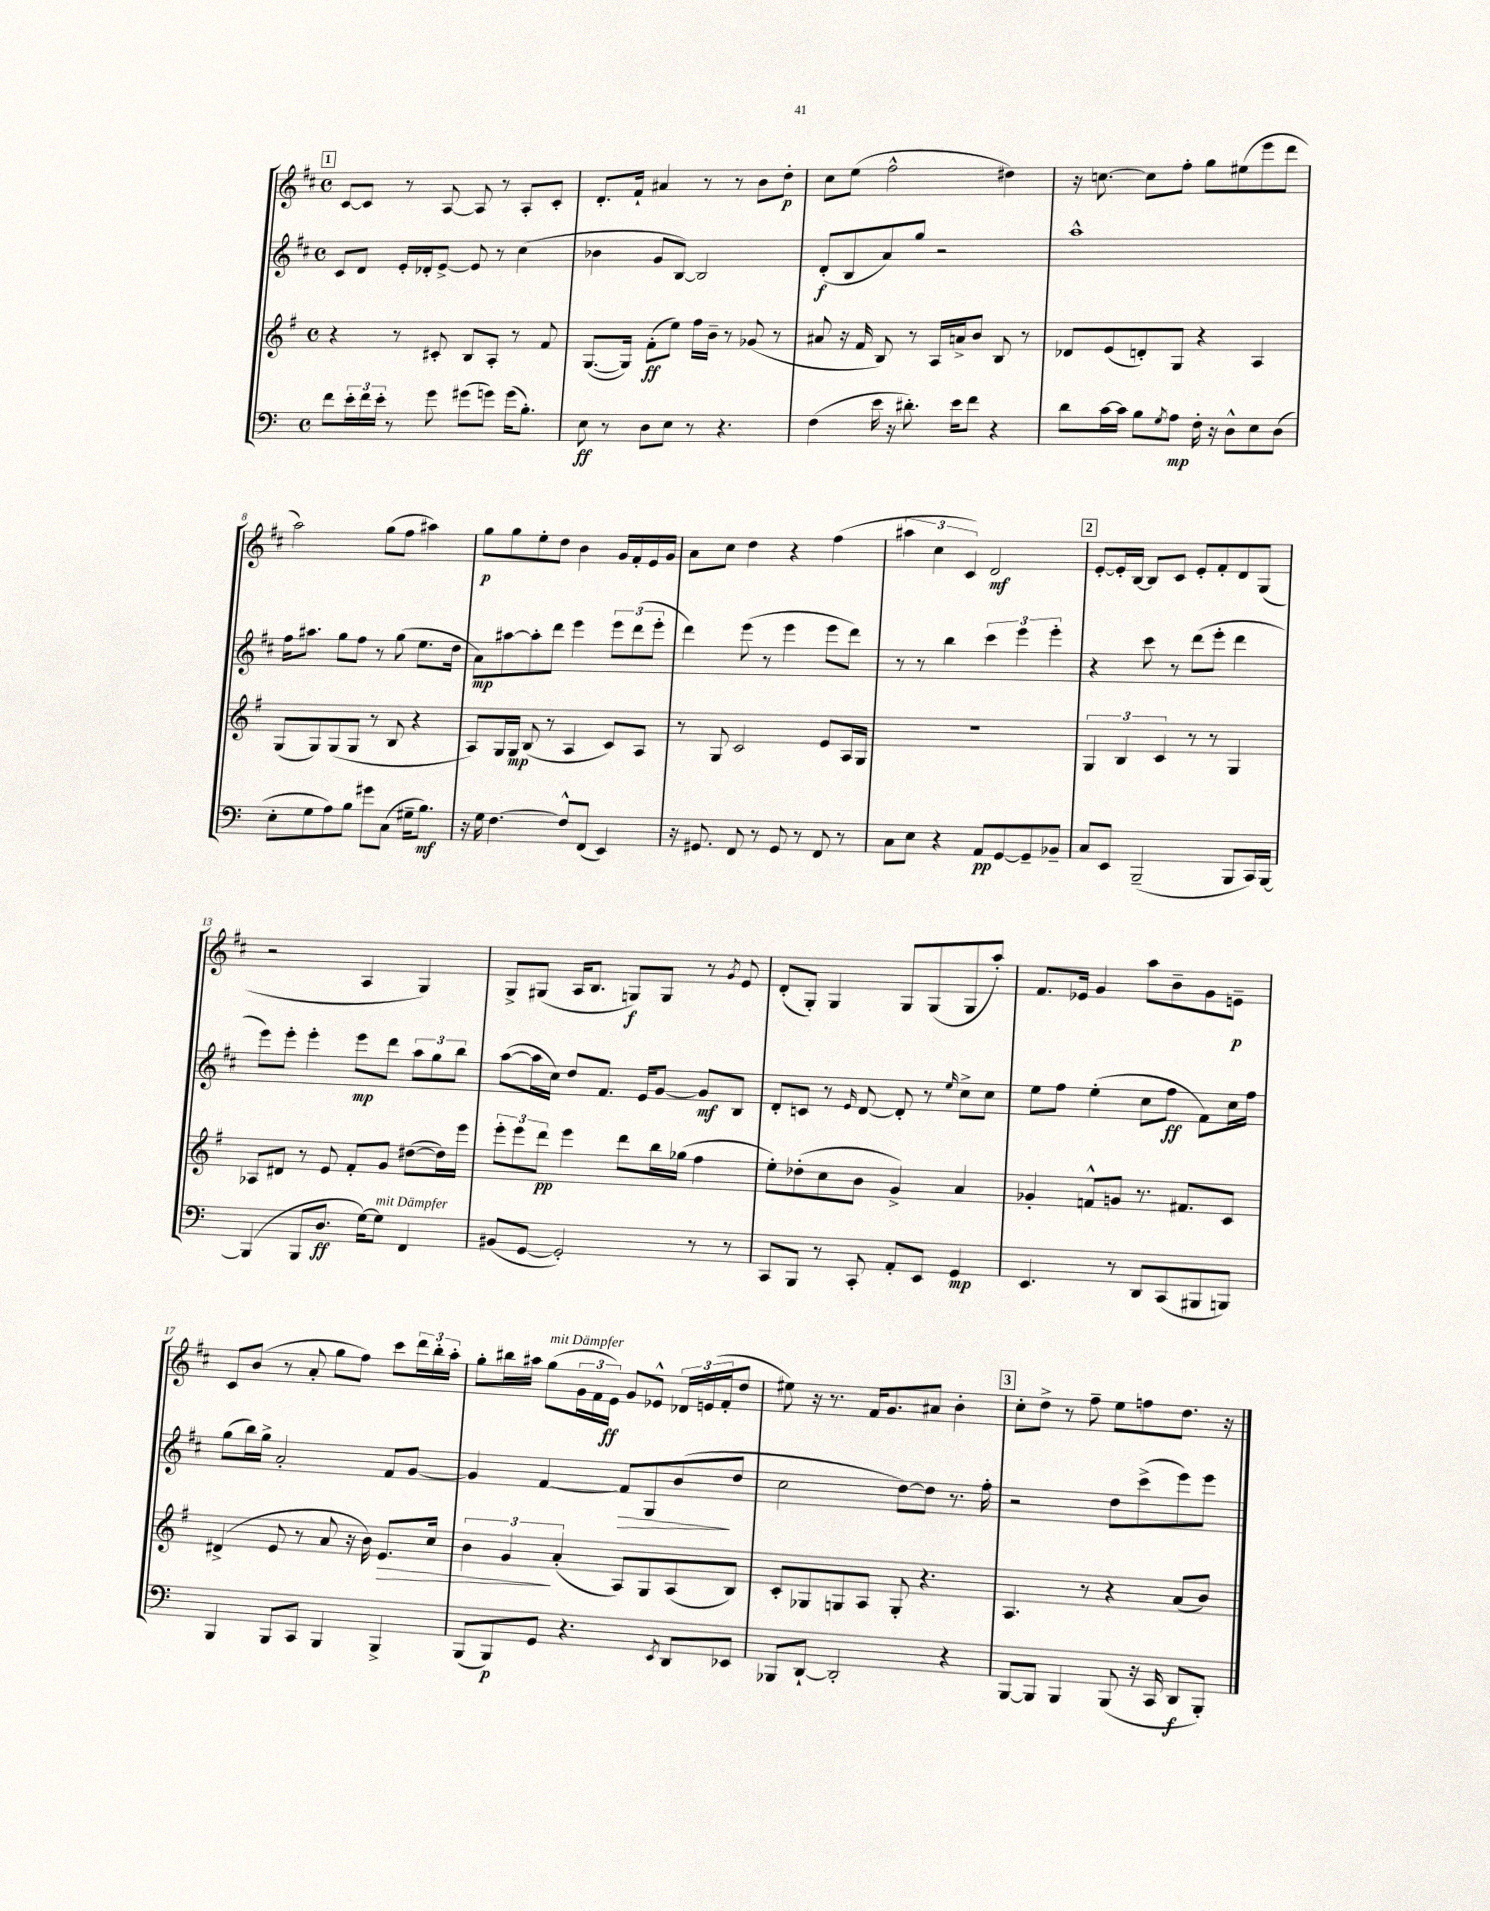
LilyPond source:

<<
\new StaffGroup <<
\new Staff = "s0" {
    \clef treble \key d \major \defaultTimeSignature \time 4/4
    \mark \markup { \box "1" } cis'8~ cis'8 r8 a8~ a8 r8 a8-. cis'8-. |
    d'8.-. fis'16-! ais'4 r8 r8 b'8 d''8-.\p |
    cis''8 e''8( fis''2-^ dis''4) |
    r16 c''8.~ c''8 fis''8-. g''8 eis''8( e'''8 d'''8 |
    a''2) g''8( fis''8 ais''4) |
    g''8\p g''8 e''8-. d''8 b'4 g'16 fis'16-. e'16 g'16 |
    a'8 cis''8 d''4 r4 fis''4( |
    \tuplet 3/2 { ais''4 cis''4 cis'4) } d'2\mf |
    \mark \markup { \box "2" } e'8~-. e'16-. b16~ b8 cis'8 e'8-. fis'8-. d'8 g8( |
    r2 a4 g4) |
    g8-> gis8( a16 b8. g8\f) g8 r8 \acciaccatura { g'8 } e'8 |
    d'8-.( g8-.) g4 g8 g8( g8 a''8-.) |
    fis'8. ees'16 g'4 a''8 b'8-- g'8 e'8--\p |
    cis'8 b'8( r8 a'8-. g''8 fis''8) cis'''8 \tuplet 3/2 { d'''16 b''16-. a''16-. } |
    g''8-. bis''16 ais''16 g''8^\markup { \italic "mit Dämpfer" }( \tuplet 3/2 { g'16 fis'16 e'16\ff) } g'8 ees'8-^ \tuplet 3/2 { des'16 e'16( fis'16-. } d''8 |
    eis''8) r16 r8. fis'16 g'8. ais'8 b'4-. |
    \mark \markup { \box "3" } cis''8-. d''8-> r8 fis''8-- e''8 f''8 d''8. r16 \bar "|." |
}
\new Staff = "s1" {
    \clef treble \key d \major \defaultTimeSignature \time 4/4
    \mark \markup { \box "1" } cis'8 d'8 e'16-. des'16-. e'8~-> e'8 r8 cis''4( |
    bes'4 g'8 b8~) b2 |
    d'8-.\f( b8 a'8) g''8 r2 |
    a''1-^ |
    fis''16 ais''8. g''8 fis''8 r8 g''8( e''8. d''16 |
    a'8\mp) ais''8~ ais''8-. d'''8 e'''4 \tuplet 3/2 { e'''8 d'''8( e'''8-. } |
    d'''4) e'''8( r8 e'''4 e'''8 d'''8) |
    r8 r8 b''4 \tuplet 3/2 { cis'''4 e'''4 e'''4-. } |
    \mark \markup { \box "2" } r4 cis'''8 r8 d'''8( e'''8-. d'''4 |
    e'''8) e'''8-. e'''4-. e'''8\mp d'''8 \tuplet 3/2 { a''8 g''8 b''8 } |
    a''8~( a''16 cis''16) d''8 fis'8. e'16 g'8~ g'8\mf b8 |
    d'8-. c'8 r8 \grace { e'16 } d'8~ d'8-. r8 \grace { e''16 } cis''8-> cis''8 |
    e''8 fis''8 e''4-.( cis''8 fis''8\ff fis'8) cis''16 fis''16 |
    g''8( b''16) g''16-> a'2-. fis'8 g'8~ |
    g'4 fis'4~ fis'8\> g8 b'8\!( d''8 |
    cis''2 d''8~) d''8 r8. fis''16-. |
    \mark \markup { \box "3" } r2 d''8 cis'''8->( e'''8) e'''8 \bar "|." |
}
\new Staff = "s2" {
    \clef treble \key g \major \defaultTimeSignature \time 4/4
    \mark \markup { \box "1" } r4 r8 cis'8-. b8 a8-. r8 fis'8 |
    g8.~( g16) fis'8-.\ff( e''8) fis''16 b'16-- r8 ges'8( r8 |
    ais'8 r16 fis'16 b8) r8 a16 a'16-> b'8 b8 r8 |
    des'8 e'8( d'8-.) g8 r4 a4 |
    g8( g8) g8( g8 r8 b8 r4 |
    a8) g16 g16\mp b8( r8 a4 c'8) a8 |
    r8 g8 c'2 e'8 a16 g16 |
    R1 |
    \mark \markup { \box "2" } \tuplet 3/2 { g4 b4 c'4 } r8 r8 g4 |
    aes8 dis'8 r8 e'8 fis'8-. g'8 dis''8~( dis''16) e'''16 |
    \tuplet 3/2 { e'''8-. e'''8 d'''8\pp } e'''4 d'''8 b''16 ges''16( fis''4 |
    e''8-.) des''8-.( c''8 b'8 g'4->) a'4 |
    ges'4-. f'8-^ g'8 r8. fis'8. c'8 |
    dis'4->( e'8 r8 a'8 r16 b'16) e'8.\> c''16 |
    \tuplet 3/2 { b'4 g'4\! a'4-.( } a8) g8 a8( b8) |
    c'8-. ges8 g8 a8 g8-. r4. |
    \mark \markup { \box "3" } a4. r8 r4 a'8( b'8) \bar "|." |
}
\new Staff = "s3" {
    \clef bass \key c \major \defaultTimeSignature \time 4/4
    \mark \markup { \box "1" } f'8 \tuplet 3/2 { e'16-. f'16 e'16-. } r8 g'8 gis'8( g'8) g'16( b8.-.) |
    e8\ff r8 d8 e8 r8 r4. |
    f4( e'16 r16 dis'8.-.) e'16 f'8 r4 |
    d'8 c'16~ c'16 b8 \acciaccatura { g8 } a8\mp f16-. r16 d8-^ e8 d8( |
    e8-. g8 a8) b8 gis'8 c8( gis16-- b8.\mf) |
    r16 g16 f4.~ f8-^ f,8( e,4) |
    r16 gis,8. f,8 r8 gis,8 r8 f,8 r8 |
    c8 e8 r4 a,8\pp g,8~ g,8-- bes,8-- |
    \mark \markup { \box "2" } c8 e,8 b,,2--( b,,8 c,16) b,,16~ |
    b,,4( b,,8 d8.\ff g16~) g8^\markup { \italic "mit Dämpfer" } f,4 |
    bis,8( g,8~ g,2-.) r8 r8 |
    c,8 b,,8 r8 c,8-. a,8-. e,8 g,4\mp |
    e,4. r8 d,8 c,8( bis,,8 b,,8) |
    b,,4 b,,8 c,8 b,,4 b,,4-> |
    b,,8( b,,8\p) g,8 r4. \acciaccatura { e,8 } d,8 ees,8 |
    bes,,8 d,8~-! d,2-. r4 |
    \mark \markup { \box "3" } b,,8~ b,,8 b,,4 b,,8( r16 c,16 d,8\f b,,8-.) \bar "|." |
}
>>
>>
\layout { \context { \Score currentBarNumber = #4 } }
